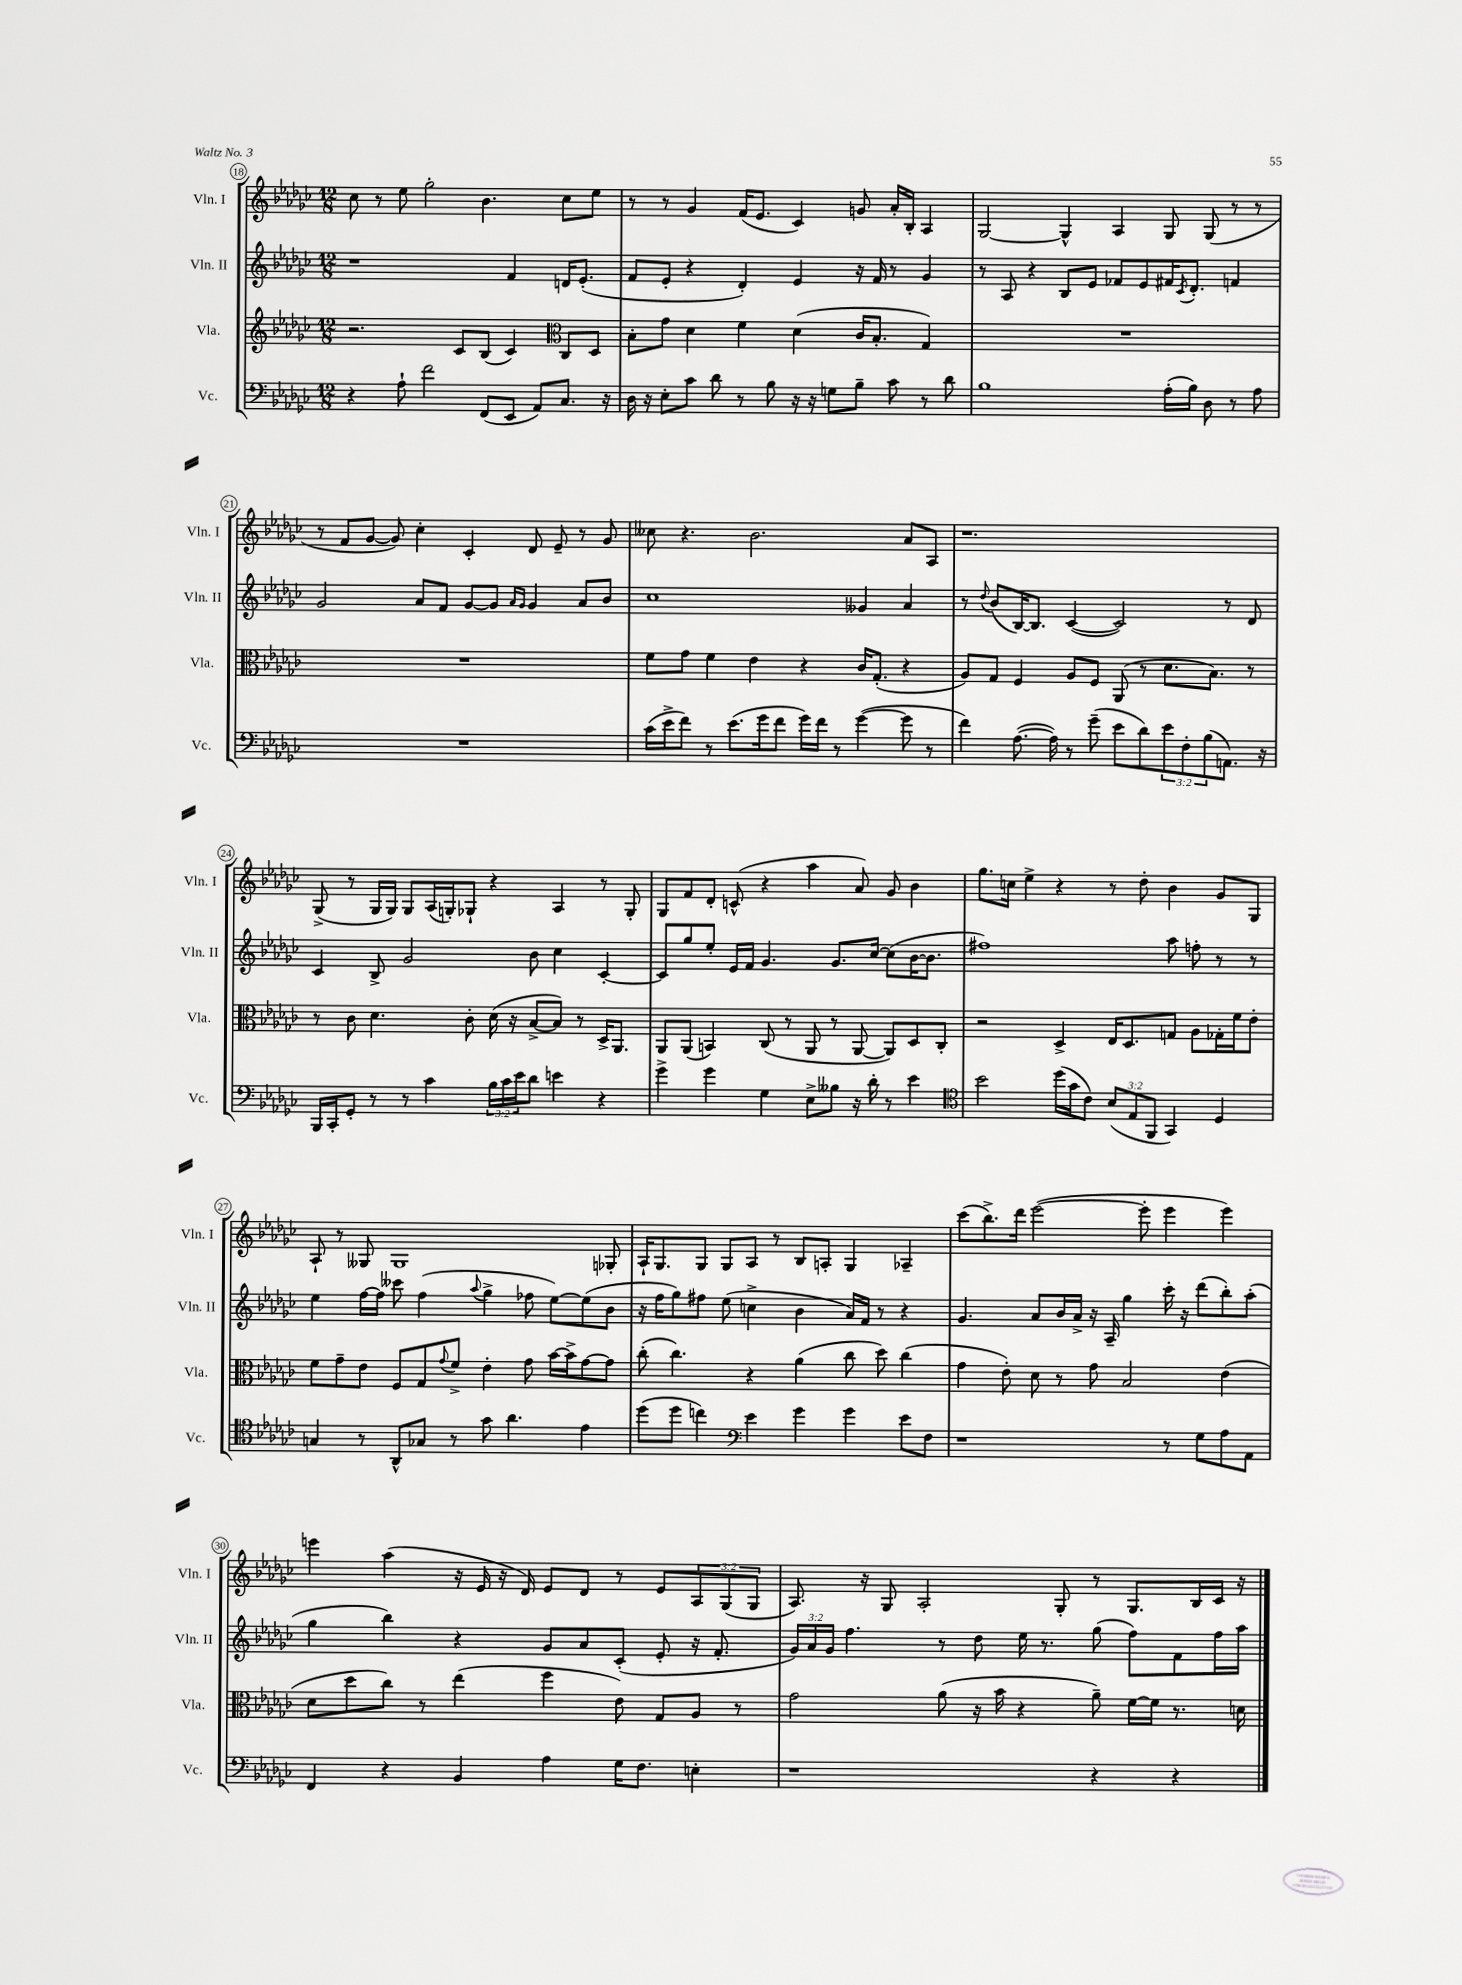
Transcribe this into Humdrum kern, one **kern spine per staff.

**kern	**kern	**kern	**kern
*staff4	*staff3	*staff2	*staff1
*clefF4	*clefG2	*clefG2	*clefG2
*k[b-e-a-d-g-c-]	*k[b-e-a-d-g-c-]	*k[b-e-a-d-g-c-]	*k[b-e-a-d-g-c-]
*M12/8	*M12/8	*M12/8	*M12/8
4r	2.r	1r	8cc-\
.	.	.	8r
8A-`\	.	.	8ee-\
2f\	.	.	2gg-'\
.	8c-/L	.	.
(8FF/L	(8B-/J	.	4.b-\
8EE-/J	4c-/)	4f/	.
8AA-/L)	.	.	.
*	*clefC3	*	*
8.C-/J	8C-/L	16d/LK	8cc-\L
.	.	(8.e-'/J	.
.	8D-/J	.	8ee-\J
16r	.	.	.
=	=	=	=
16D-\	8B-'\L	8f/L	8r
16r	.	.	.
8E-'\L	8g-\J	8e-'/J	8r
8c-\J	4d-\	4r	4g-/
8d-\	.	.	.
8r	4f\	4d-'/)	(16f/LK
.	.	.	8.e-/J
8B-\	.	.	.
16r	(4d-\	4e-/	4c-/)
16r	.	.	.
8G\L	.	.	.
8B-~\J	16c-/LK	16r	8g/
.	8.B-'/J	16f/	.
8c-\	.	8r	16a-'/LL
.	.	.	16B-'/JJ
8r	4G-/)	4g-/	4A-/
8d-\	.	.	.
=	=	=	=
1B-	1.r	8r	[2G-/
.	.	8A-/	.
.	.	4r	.
.	.	8B-/L	4G-^^/]
.	.	8e-/J	.
.	.	8f-/L	4A-/
.	.	8e-/	.
(16A-'\LL	.	16f#/K	8G-/
.	.	8qc-/	.
16B-\JJ)	.	8.d-'/J	.
8D-\	.	.	(8G-/
8r	.	4f/	8r
8A-\	.	.	8r
=	=	=	=
1.r	1.r	2g-/	8r
.	.	.	8f/L
.	.	.	[8g-/J
.	.	.	8g-/])
.	.	8a-/L	4cc-'\
.	.	8f/J	.
.	.	[8g-/L	4c-'/
.	.	8g-/]J	.
.	.	16qqa-/LL	.
.	.	16qqg-/JJ	.
.	.	4g-/	8d-/
.	.	.	8e-~/
.	.	8a-/L	8r
.	.	8b-/J	8g-/
=	=	=	=
(16c-\LL	8f\L	1cc-	8cc--\
16e-^\J	.	.	.
8f\J)	8g-\J	.	4.r
8r	4f\	.	.
(8.e-\L	.	.	.
.	4e-\	.	2.b-\
16g-\k	.	.	.
8f\J	.	.	.
16g-\LL)	4r	.	.
16f\JJ	.	.	.
8r	.	.	.
([4g-\	16c-/LK	4g--/	.
.	(8.G-'/J	.	.
8g-\]	4r	4a-/	8a-/L
8r	.	.	8A-/J
=	=	=	=
4f\)	8A-/L)	8r	1.r
.	.	8qqdd-/	.
.	8G-/J	(8b-/L	.
([8.A-\	4F/	[16B-/K)	.
.	.	8.B-/]J	.
16A-\])	.	.	.
8r	8A-/L	([4c-/	.
(8g-~\	8F/J	.	.
8e-\L	(8AA-/	2c-/])	.
8d-\)	8r	.	.
12e-\	8.d-\L	.	.
12F'\	.	.	.
(12B-\	.	.	.
.	8.B-\J)	.	.
8.AA\J)	.	8r	.
.	8r	8d-/	.
16r	.	.	.
=	=	=	=
16BBB-/LL	8r	4c-/	(8G-^/
16CC-'/J	.	.	.
8GG-'/J	8c-\	.	8r
8r	4.d-\	8B-^/	16G-/LL
.	.	.	16G-/JJ)
8r	.	2g-/	8G-/L
4c-\	.	.	(16A-/L
.	.	.	16G'/J)
.	8c-'\	.	8G-`/J
24B-\LL	(16d-\	.	4r
24c-\	.	.	.
.	16r	.	.
24e-\J	.	.	.
8d-\J	[8B-^/L	8b-\	.
4e\	8B-/]J)	4cc-\	4A-/
.	8r	.	.
4r	16D-^/LK	[4c-'/	8r
.	8.AA-/J	.	.
.	.	.	8G-'/
=	=	=	=
4g-^\	8AA-/L	8c-/]L	8G-/L
.	(8AA-/J	8gg-/	8f/
4g-\	4BB/)	8ee-'/J	8d-'/J
.	.	16e-/LL	(8c^^/
.	.	16f/JJ	.
4G-\	(8C-/	4.g-/	4r
.	8r	.	.
8E-^\L	8AA-/	.	4aa-\
8B--\J	8r	8.g-/L	.
16r	[8AA-/	.	8a-/)
16d-'\	.	[16cc-/Jk	.
8r	8AA-/]L)	(8cc-\]L	8g-/
4e-\	8D-/	[16b-\K	4b-\
.	.	8.b-\]J	.
.	8C-'/J	.	.
=	=	=	=
*clefC4	*	*	*
2b-\	2r	1ff#)	8.gg-\L
.	.	.	16cc\Jk
.	.	.	4ee-^\
(16dd-\LL	4D-^/	.	4r
16g-\J	.	.	.
8c-\J)	.	.	.
(12B-/L	16E-/LK	.	8r
.	8.D-/	.	.
12E-/	.	.	.
.	.	.	8dd-'\
12FF/J	.	.	.
4GG-/)	8G/J	8aa-\	4b-\
.	8A-\L	8ff'\	.
4D-/	16G-'\L	8r	8g-/L
.	16f\J	.	.
.	8e-'\J	8r	8G-/J
=	=	=	=
4G/	8f\L	4ee-\	8A-`/
.	8g-~\	.	8r
8r	8e-\J	[16ff\LL	8G--/
.	.	16ff\]JJ	.
8AA-^^/L	8F/L	8ccc--\	1G--
8G-/J	8G-/	(4ff\	.
.	8qqg-/	.	.
8r	8f^/J	.	.
.	.	8qqaa-/	.
8g-\	4e-'\	4gg-^\	.
4.a-\	.	.	.
.	8g-\	8ff-\	.
.	[16b-\LL	[8ee-\L)	.
.	16b-^\]J	.	.
4e-\	[8g-\	(8ee-\]	.
.	8g-\]J	8b-\J	8G-'/
=	=	=	=
(8dd-\L	(8cc-'\	16r	16A-`/LK
.	.	16ff\LK	8.G-/
8dd-\J	4.cc-\)	8gg-\)	.
4cc\)	.	8ff#\J	8G-/J
.	.	(8ee-\	8G-/L
*clefF4	*	*	*
4e-\	4r	4cc^\	8A-/J
.	.	.	8r
4g-\	(4a-\	4b-\	8B-/L
.	.	.	8A'/J
4g-\	8cc-\	16a-/LL)	4G-/
.	.	16f/JJ	.
.	8dd-\)	8r	.
8e-\L	(4cc-\	4r	4A-~/
8F\J	.	.	.
=	=	=	=
1r	4g-\	4.g-/	(8ccc-\L
.	.	.	8.bb-^\)
.	8e-'\)	.	.
.	.	.	16ddd-\Jk
.	8d-\	8a-/L	([2eee-\
.	8r	16b-/L	.
.	.	16a-^/JJ	.
.	8g-\	16r	.
.	.	16A-~/	.
.	2B-/	4gg-\	.
.	.	.	8eee-'\]
8r	.	16ccc-'\	4eee-\
.	.	16r	.
8G-\L	.	(8ddd-\L	.
8A-\	(4e-\	8bb-'\)	4eee-\)
8AA-\J	.	(8aa-'\J	.
=	=	=	=
4FF/	8d-\L	4gg-\	4eee\
.	8dd-\	.	.
4r	8cc-\J)	4bb-\)	(4aa-\
.	8r	.	.
4BB-/	(4ee-\	4r	16r
.	.	.	16e-/
.	.	.	16r
.	.	.	16d-/)
4A-\	4ff\	8g-/L	8e-/L
.	.	8a-/	8d-/J
16G-\LK	8e-\)	(8c-'/J	8r
8.F\J	.	.	.
.	8G-/L	8e-'/	8e-/L
4E'\	8A-/J	16r	12A-/
.	.	8.f'/	.
.	.	.	(12G-/
.	8r	.	.
.	.	.	12G-/J
=	=	=	=
1r	2g-\	24g-/LL)	8.A-/)
.	.	24a-/	.
.	.	24g-/JJ	.
.	.	4.ff\	.
.	.	.	16r
.	.	.	8G-/
.	.	.	2A-'/
.	(8a-\	8r	.
.	16r	8dd-\	.
.	16b-\	.	.
.	4r	16ee-\	.
.	.	8.r	.
.	.	.	8G-'/
4r	8a-~\)	(8gg-\	8r
.	[16f\LL	8ff\L)	8.G-/L
.	16f\]JJ	.	.
4r	8.r	8f\	.
.	.	.	16B-/L
.	.	16ff\L	16c-/JJ
.	16d\	16aa-\JJ	16r
==	==	==	==
*-	*-	*-	*-
